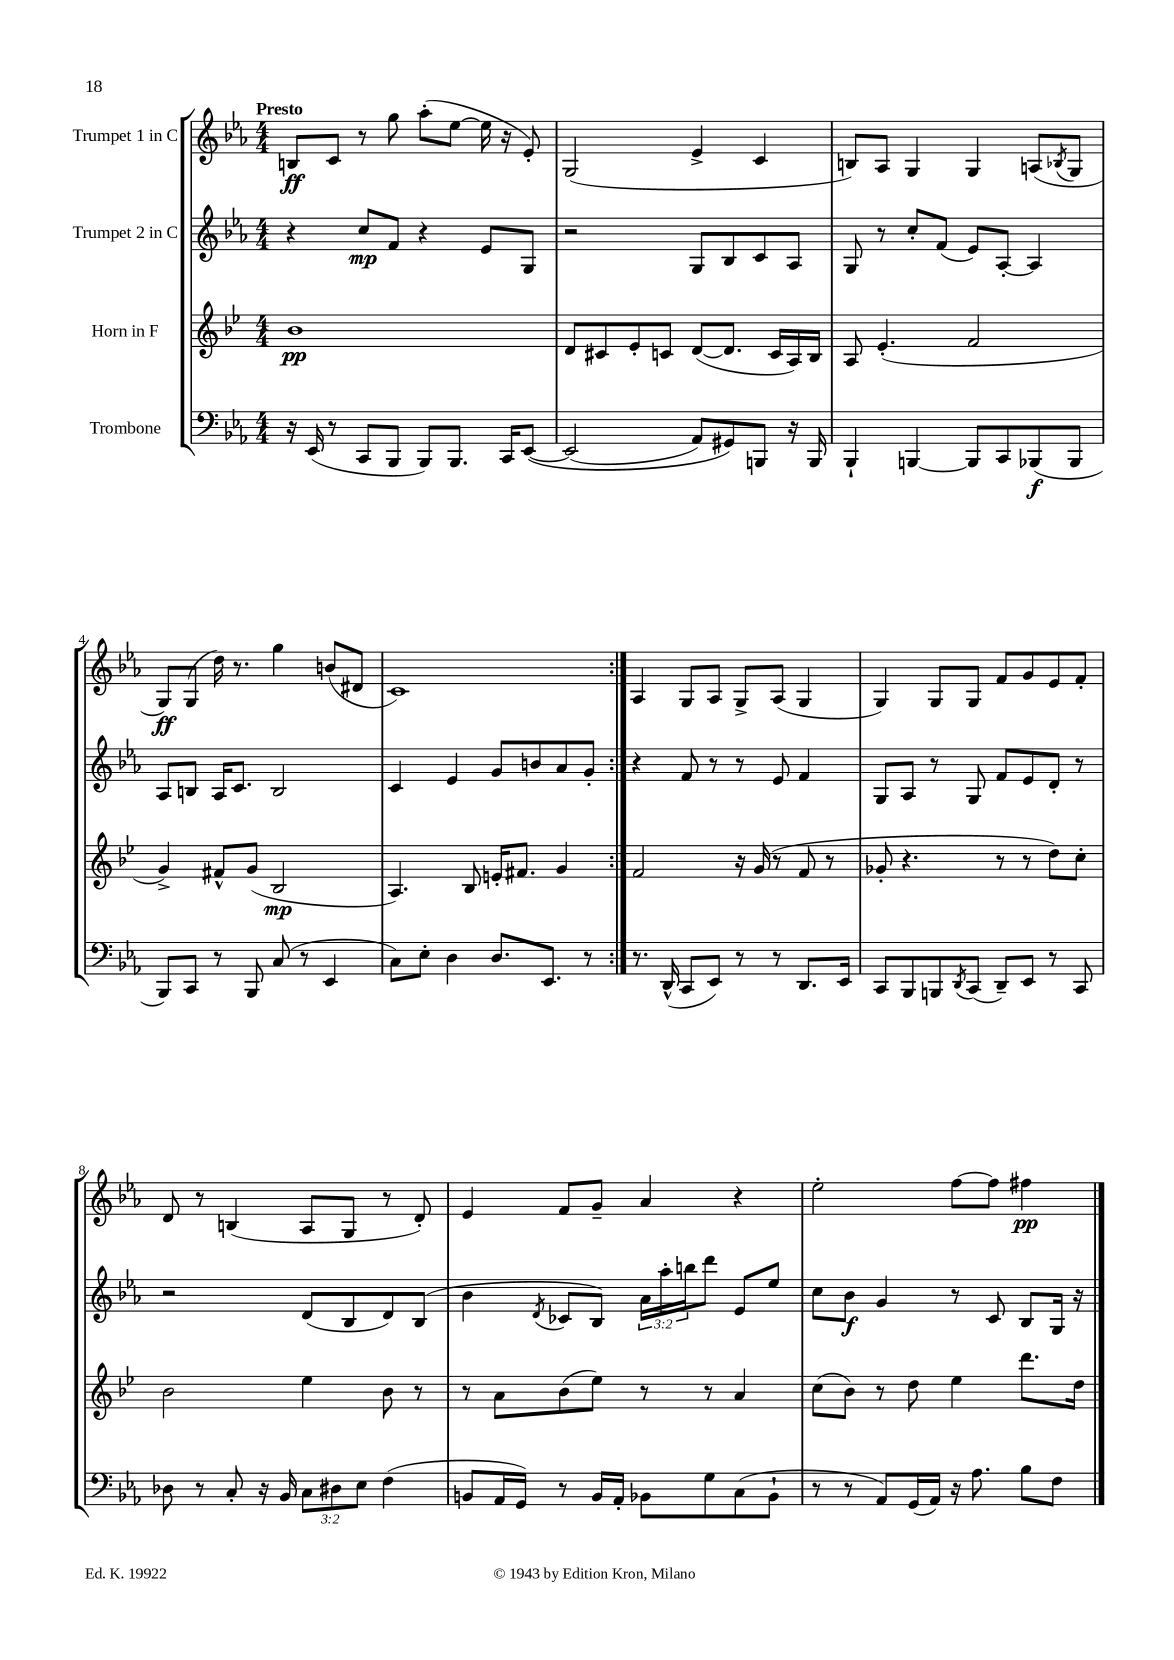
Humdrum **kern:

**kern	**dynam	**kern	**dynam	**kern	**dynam	**kern	**dynam
*part4	*part4	*part3	*part3	*part2	*part2	*part1	*part1
*staff4	*staff4	*staff3	*staff3	*staff2	*staff2	*staff1	*staff1
*I"Trombone	*	*I"Horn in F	*	*I"Trumpet 2 in C	*	*I"Trumpet 1 in C	*
*clefF4	*	*clefG2	*	*clefG2	*	*clefG2	*
*k[b-e-a-]	*	*k[b-e-]	*	*k[b-e-a-]	*	*k[b-e-a-]	*
*M4/4	*	*M4/4	*	*M4/4	*	*M4/4	*
=1	=1	=1	=1	=1	=1	=1	=1
!	!	!	!	!	!	!LO:TX:a:B:t=Presto	!
16r	.	1b-	pp	4r	.	8Bn/L	ff
(16EE-/	.	.	.	.	.	.	.
8r	.	.	.	.	.	8c/J	.
8CC/L	.	.	.	8cc/L	mp	8r	.
8BBB-/J	.	.	.	8f/J	.	8gg\	.
8BBB-/L)	.	.	.	4r	.	(8aa-'\L	.
8.BBB-/J	.	.	.	.	.	[8ee-\J	.
.	.	.	.	8e-/L	.	16ee-\]	.
16CC/KL	.	.	.	.	.	16r	.
([8EE-/J	.	.	.	8G/J	.	8e-'/)	.
=2	=2	=2	=2	=2	=2	=2	=2
(2EE-/]	.	8d/L	.	2r	.	(2G/	.
.	.	8c#X/	.	.	.	.	.
.	.	8e-'/	.	.	.	.	.
.	.	8cn/J	.	.	.	.	.
8AA-/L)	.	([8d/L	.	8G/L	.	4e-^/	.
8GG#X/)	.	8.d/J]	.	8B-/	.	.	.
8BBBn/J	.	.	.	8c/	.	4c/	.
.	.	16c/LL	.	.	.	.	.
16r	.	16A/)	.	8A-/J	.	.	.
16BBB/	.	16B-/JJ	.	.	.	.	.
=3	=3	=3	=3	=3	=3	=3	=3
4BBB-`/	.	8A/	.	8G/	.	8Bn/L)	.
.	.	(4.e-'/	.	8r	.	8A-/J	.
[4BBBn/	.	.	.	8cc'/L	.	4G/	.
.	.	.	.	(8f/J	.	.	.
8BBB/L]	.	2f/	.	8e-/L)	.	4G/	.
8CC/	.	.	.	[8A-'/J	.	.	.
(8BBB-X/	f	.	.	4A-/]	.	(8An/L	.
.	.	.	.	.	.	8qB-X/	.
8BBB-/J	.	.	.	.	.	8G/J	.
!!LO:LB:g=z
=4	=4	=4	=4	=4	=4	=4	=4
8BBB-/L)	.	4g^/)	.	8A-/L	.	8G/L)	ff
8CC/J	.	.	.	8Bn/J	.	(8G/J	.
8r	.	8f#X^^/L	.	16A-/KL	.	16dd\)	.
.	.	.	.	8.c/J	.	8.r	.
8BBB-/	.	(8g/J	.	.	.	.	.
(8C/	.	2B-/	mp	2B/	.	4gg\	.
8r	.	.	.	.	.	.	.
4EE-/	.	.	.	.	.	(8bn/L	.
.	.	.	.	.	.	8d#X/J	.
=5	=5	=5	=5	=5	=5	=5	=5
8C\L)	.	4.A/)	.	4c/	.	1c)	.
8E-'\J	.	.	.	.	.	.	.
4D\	.	.	.	4e-/	.	.	.
.	.	8B-/	.	.	.	.	.
8.D/L	.	16en'/KL	.	8g/L	.	.	.
.	.	8.f#X/J	.	.	.	.	.
.	.	.	.	8bn/	.	.	.
8.EE-/J	.	.	.	.	.	.	.
.	.	4g/	.	8a-/	.	.	.
8r	.	.	.	8g'/J	.	.	.
=6:|!	=6:|!	=6:|!	=6:|!	=6:|!	=6:|!	=6:|!	=6:|!
8.r	.	2f/	.	4r	.	4A-/	.
(16DD^^/	.	.	.	.	.	.	.
8CC/L	.	.	.	8f/	.	8G/L	.
8EE-/J)	.	.	.	8r	.	8A-/J	.
8r	.	16r	.	8r	.	8G^/L	.
.	.	(16g/	.	.	.	.	.
8r	.	8r	.	8e-/	.	(8A-/J	.
8.DD/L	.	8f/	.	4f/	.	4G/	.
.	.	8r	.	.	.	.	.
16EE-/Jk	.	.	.	.	.	.	.
=7	=7	=7	=7	=7	=7	=7	=7
8CC/L	.	8g-X'/	.	8G/L	.	4G/)	.
8BBB-/	.	4.r	.	8A-/J	.	.	.
8BBBn/	.	.	.	8r	.	8G/L	.
8qDD/	.	.	.	.	.	.	.
(8CC/J	.	.	.	8G/	.	8G/J	.
8DD~/L)	.	8r	.	8f/L	.	8f/L	.
8EE-/J	.	8r	.	8e-/	.	8g/	.
8r	.	8dd\L)	.	8d'/J	.	8e-/	.
8CC/	.	8cc'\J	.	8r	.	8f'/J	.
!!LO:LB:g=z
=8	=8	=8	=8	=8	=8	=8	=8
8D-X\	.	2b-\	.	2r	.	8d/	.
8r	.	.	.	.	.	8r	.
8C'/	.	.	.	.	.	(4Bn/	.
16r	.	.	.	.	.	.	.
16BB-/	.	.	.	.	.	.	.
12C\L	.	4ee-\	.	(8d/L	.	8A-/L	.
12D#X\	.	.	.	.	.	.	.
.	.	.	.	8B-/	.	8G/J	.
12E-\J	.	.	.	.	.	.	.
(4F\	.	8b-\	.	8d/)	.	8r	.
.	.	8r	.	(8B-/J	.	8d'/)	.
=9	=9	=9	=9	=9	=9	=9	=9
8BBn/L	.	8r	.	4b-\	.	4e-/	.
16AA-/L	.	8a\L	.	.	.	.	.
16GG/JJ)	.	.	.	.	.	.	.
.	.	.	.	8qd/	.	.	.
8r	.	(8b-\	.	8c-X/L	.	8f/L	.
16BB/LL	.	8ee-\J)	.	8B-/J)	.	8g~/J	.
16AA-'/JJ	.	.	.	.	.	.	.
8BB-X\L	.	8r	.	24a-\LL	.	4a-/	.
.	.	.	.	24aa-'\	.	.	.
.	.	.	.	24bbn\J	.	.	.
8G\	.	8r	.	8ddd\J	.	.	.
(8C\	.	4a/	.	8e-/L	.	4r	.
8BB-`\J	.	.	.	8ee-/J	.	.	.
=10	=10	=10	=10	=10	=10	=10	=10
8r	.	(8cc\L	.	8cc\L	.	2ee-'\	.
8r	.	8b-\J)	.	8b-\J	f	.	.
8AA-/L)	.	8r	.	4g/	.	.	.
(16GG/L	.	8dd\	.	.	.	.	.
16AA-/JJ)	.	.	.	.	.	.	.
16r	.	4ee-\	.	8r	.	[8ff\L	.
8.A-\	.	.	.	.	.	.	.
.	.	.	.	8c/	.	8ff\J]	.
8B-\L	.	8.ddd\L	.	8B-/L	.	4ff#X\	pp
8F\J	.	.	.	16G/Jk	.	.	.
.	.	16dd\Jk	.	16r	.	.	.
==	==	==	==	==	==	==	==
*-	*-	*-	*-	*-	*-	*-	*-
